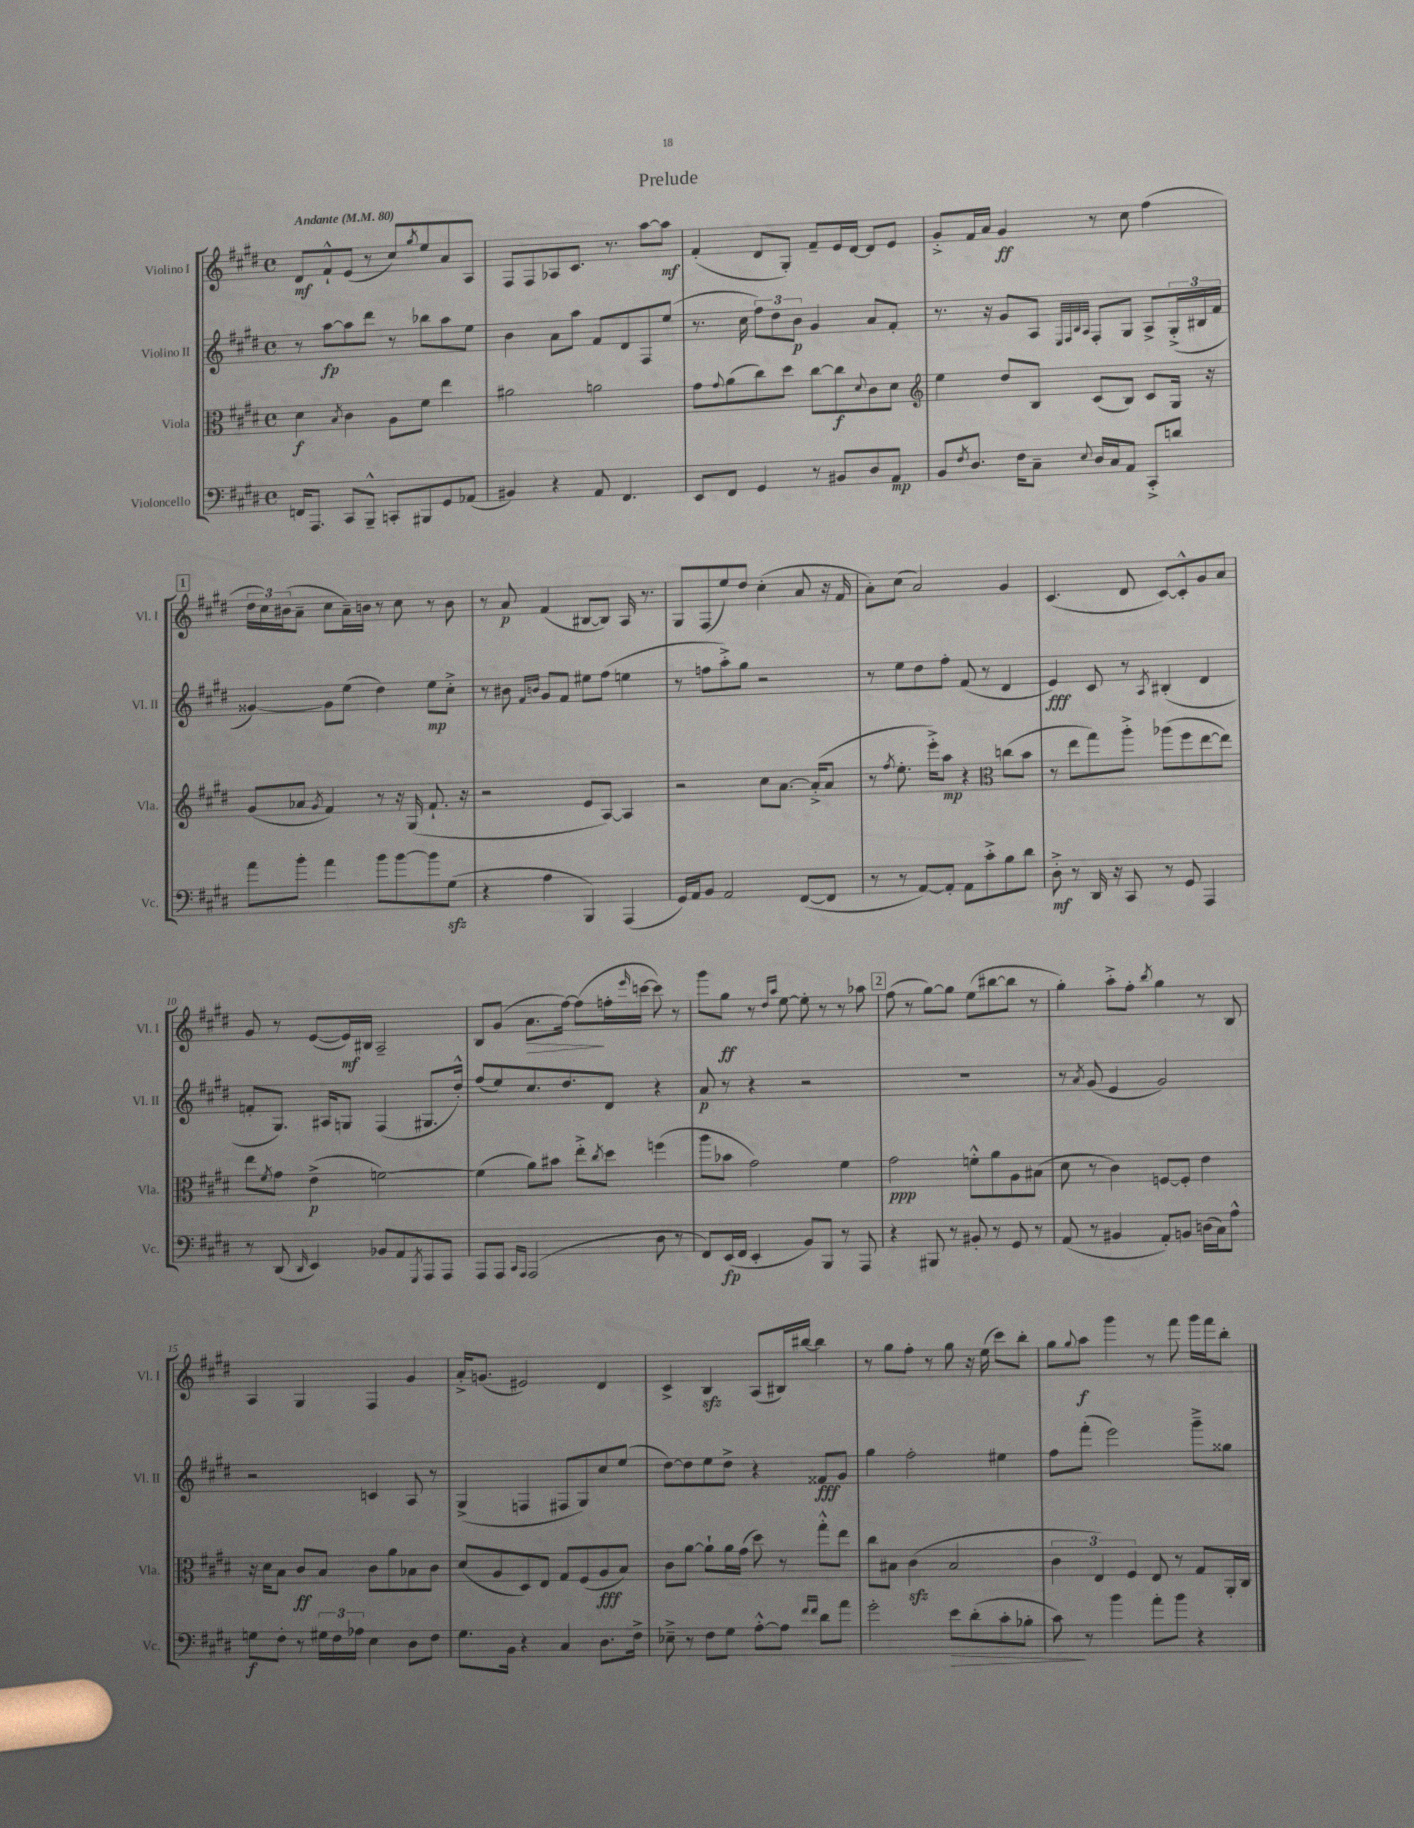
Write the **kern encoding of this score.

**kern	**kern	**kern	**kern
*staff4	*staff3	*staff2	*staff1
*clefF4	*clefC3	*clefG2	*clefG2
*k[f#c#g#d#]	*k[f#c#g#d#]	*k[f#c#g#d#]	*k[f#c#g#d#]
*M4/4	*M4/4	*M4/4	*M4/4
*met(c)	*met(c)	*met(c)	*met(c)
*MM80	*MM80	*MM80	*MM80
16FF/LK	4d#\	8r	8d#/L
8.AAA/J	.	.	.
.	.	[8aa\L	8f#`^^/
.	8qB/	.	.
8CC#/L	4c#\	8aa\]	(8e/J
8BBB~^^/J	.	8ddd#\J	8r
8CC'/L	8A\L	8r	8cc#/L)
.	.	.	8qgg#/
8BBB#/	8f#\J	8bb-\L	8ee/
8GG#/	4ee\	8aa\	8a/
(8AA-/J	.	8ee\J	8A/J
=	=	=	=
4BB#/)	2a#\	4b\	8F#/L
.	.	.	8F#/
4r	.	8a\L	8A-/
.	.	8aa\J	8.c#/J
8AA/	2a\	8f#/L	.
.	.	.	8.r
4.FF#/	.	8d#/	.
.	.	8F#/	[8aa\L
.	.	(8ee/J	8aa\]J
=	=	=	=
8EE/L	8g#\L	8.r	(4f#'/
.	8qqg#/	.	.
8FF#/J	(8a\	.	.
.	.	16cc#\	.
4GG#/	8cc#\)	12ff#\L)	8d#/L
.	.	12dd#\	.
.	8dd#\J	.	8G#'/J)
.	.	12b\J	.
8r	[8cc#\L	4g#/	8f#~/L
8BB#/L	8cc#\]	.	16e/L
.	.	.	[16d#/JJ
.	8qqd#/	.	.
8D#/	8c#\	8a/L	8d#/]L
8AA/J	8d#\J	8f#'/J	8e/J
=	=	=	=
*	*clefG2	*	*
8BB/L	4ee\	8.r	8g#'^/L
8qF#/	.	.	.
8.D#/J	.	.	16f#/L
.	.	16r	16a/JJ
.	8dd#/L	8g#/L	4g#/
16F#\LK	.	.	.
8C#~\J	8B/J	8A/J	.
.	.	32qqE/LLL	.
.	.	32qqF#/	.
.	.	32qqB/	.
8qqE/	.	32qqA/JJJ	.
16D#/LL	(8c#/L	8F#'/L	8r
16C#/J	.	.	.
8AA/J	8B/J)	8G#/J	8cc#\
8CC#'^/L	8c#/L	8A^/L	(4ff#\
8d/J	16G#/Jk	(24G#'^/L	.
.	.	24B#/	.
.	16r	.	.
.	.	24f#/JJ	.
=	=	=	=
8a\L	(8g#/L	[4g##/)	24dd#\LL
.	.	.	24cc#\)
.	.	.	(24b#\J
8b'\J	8a-/J	.	8a~\J
.	8qg#/	.	.
4a\	4f#/)	8g##\]L	8cc#\L
.	.	(8ee\J	16a~\L)
.	.	.	16b\JJ
8b\L	8r	4dd#\)	8r
[8b\	16r	.	8cc#\
.	(16G#/	.	.
8b\]	8.f#`/	8ee\L	8r
(8G#\J	.	8cc#'^\J	8b\
.	16r	.	.
=	=	=	=
4r	2r	8r	8r
.	.	8b#\	8a/
.	.	16qqf#/LL	.
.	.	16qqb/JJ	.
4A\	.	8g#/L	(4f#/
.	.	8f#/J	.
4BBB/)	8e/L	8ee#\L	[8B#/L
.	[8A/J)	(8ff#\J	8B#/]J)
(4AAA/	4A/]	4ee\	16A/
.	.	.	8.r
=	=	=	=
16GG#/LL)	2r	8r	8G#/L
16AA/J	.	.	.
8BB/J	.	8ff\L	(8F#/
2AA/	.	8aa'^\)	8ee/)
.	.	8gg#\J	8dd#/J
.	8cc#\L	2r	(4cc#'\
.	[8.a\J	.	.
([8FF#/L	.	.	8a/
.	(16a'^/]LK	.	.
8FF#/]J	8a/J	.	16r
.	.	.	16f#/
=	=	=	=
8r	8r	8r	8a'\L)
.	8qff#/	.	.
8r	8.ee'\	8ee\L	(8cc#\J
[8AA/L)	.	8dd#\	2a/)
.	16eee'^\LK)	.	.
8AA'/]J	8aa\J	8ff#'\J	.
8AA\L	4r	(8f#/	.
8c#'^\	.	8r	.
*	*clefC3	*	*
8B\	(8cc\L	4d#/	4g#/
8d#\J	8b\J	.	.
=	=	=	=
8D#'^\	8r	4e/)	(4.c#/
8r	8ee\L	.	.
16DD#/	8gg#\)	8c#/	.
16r	.	.	.
8CC#/	8aa'^\J	8r	8d#/
.	.	8qA/	.
8r	(8aa-\L	(4B#'/	[8c#/L)
8GG#/	8ff#\	.	8c#'^^/]
4AAA/	[8ee\	4d#/	8g#/
.	8ee\]J)	.	8a/J
=	=	=	=
8r	8ee\L	8f'/L	8g#/
.	8qf#/	.	.
(8DD#/	8g#\J	8.G#/J)	8r
16qqDD#/	.	.	.
4EE/)	(4e^\	.	([8e/L
.	.	16A#/LK	.
.	.	8G/J	16e/]L)
.	.	.	16B#/JJ
8BB-/L	[2f\)	(4F#/	2A~/
8AA/	.	.	.
8qGGG#/	.	.	.
8AAA/	.	8.G#/L	.
8AAA/J	.	.	.
.	.	16dd#'^^/Jk)	.
=	=	=	=
8AAA/L	(4f\]	(8ff#/L	8B/L
8AAA/J	.	8ee/)	(8g#/J
16qqCC#/LL	.	.	.
16qqAAA/JJ	.	.	.
(2AAA/	8a\L)	8.cc#/	8.a\L
.	8b#\J	.	.
.	.	8.dd#/	[16ff#\Jk)
.	8ee'^\L	.	(8ff#\]L
.	8qcc#/	.	.
.	8dd#\J	8d#/J	16ff'\L
.	.	.	16qqeee/
.	.	.	[16ccc\JJ
8D#\	(4ff\	4r	8ccc\])
8r	.	.	8r
=	=	=	=
8FF#/L)	8aa\L	8a/	8ggg#\L
(16EE/L	8b-\J	8r	8gg#\J
16FF#/JJ	.	.	.
4EE'/	2g#\)	4r	8r
.	.	.	16qqdd#/LL
.	.	.	16qqaa/JJ
.	.	.	[8ee\
8BB/L)	.	2r	8ee'\]
8BBB/J	.	.	8r
8r	4f#\	.	8r
8AAA/	.	.	8aa-\
=	=	=	=
4r	2g#\	1r	(8ff#\
.	.	.	8r
8BBB#/	.	.	[8gg#\L)
8r	.	.	8gg#\]J
8BB#'/	8f'^^\L	.	(8ee\L
8r	8a\	.	[8bb#\
8GG#/	8A\	.	8bb#\]J
8r	(8B#\J	.	8r
=	=	=	=
(8AA/	8d#\	8r	4gg#'\)
.	.	8qa/	.
8r	8r	(8g#/	.
4BB#/	4c#\)	4e/	8aa'^\L
.	.	.	8ff#'\J
.	.	.	8qbb/
8AA'/L)	[8F/L	2g#/)	4gg#\
8BB/J	8F'/]J	.	.
(16D\LL	4e\	.	8r
16C#\J)	.	.	.
8A^^\J	.	.	8B/
=	=	=	=
8G\L	16r	2r	4A/
.	16d#\LK	.	.
8F#'\J	8B\J	.	.
8r	8c#/L	.	4G#/
24G#\LL	8B/J	.	.
24F#\	.	.	.
24A-\JJ	.	.	.
4E\	8c#\L	4c/	4F#/
.	8a\	.	.
8D#\L	8B-\	8A/	4g#/
8F#\J	8c#\J	8r	.
=	=	=	=
8.G#\L	(8d#/L	(4G#^/	16a'^/LK
.	.	.	(8.g/J
.	8A/	.	.
16BB\Jk	.	.	.
4r	8D#/)	4F/	2e#/)
.	8E/J	.	.
4C#/	8G#/L	8F#/L	.
.	(8F#/	8G#/)	.
8.D#\L	8A/	8cc#/	4d#/
.	8B/J)	(8ee/J	.
16F#^\Jk	.	.	.
=	=	=	=
8E-~^\	8c#\L	[8dd#\L)	4c#^/
8r	[8a\J	8dd#\]	.
8F#\L	8a`\]L	8ee\	4B/
8G#\J	16a\L	8dd#^\J	.
.	(16g#\JJ	.	.
[8A'^^\L	8dd#\)	4r	(8A/L
8A\]J	8r	.	16B#/L)
.	.	.	[16bb#/JJ
16qqf#/LL	.	.	.
16qqf#/JJ	.	.	.
8d#\L	8gg#'^^\L	8f##/L	4bb#\]
8a\J	8ee\J	8g#/J	.
=	=	=	=
2g#'\	8cc#\L	4gg#\	8r
.	8B#\J	.	8gg#\L
.	(4c#\	2ff#'\	8ff#'\J
.	.	.	8r
8e\L	2B#/	.	8gg#\
(8d#'\	.	.	16r
.	.	.	(16ee\
8c#'\	.	4ee#\	8ccc#\L)
8B-'\J	.	.	8bb'\J
=	=	=	=
8c#\)	6c#\	8ff#\L	8gg#\L
.	.	.	8qqgg#/
8r	.	(8fff#'\J	8aa\J
.	6E/)	.	.
4b\	.	2eee\)	4ggg#\
.	6F#/	.	.
8a'\L	8E/	.	8r
8b\J	8r	.	8fff#\
4r	8G#/L	8ggg#~^\L	16ggg#\LL
.	.	.	16fff#\J
.	16AA'/L	8gg##\J	8bb'\J
.	16C#/JJ	.	.
==	==	==	==
*-	*-	*-	*-
